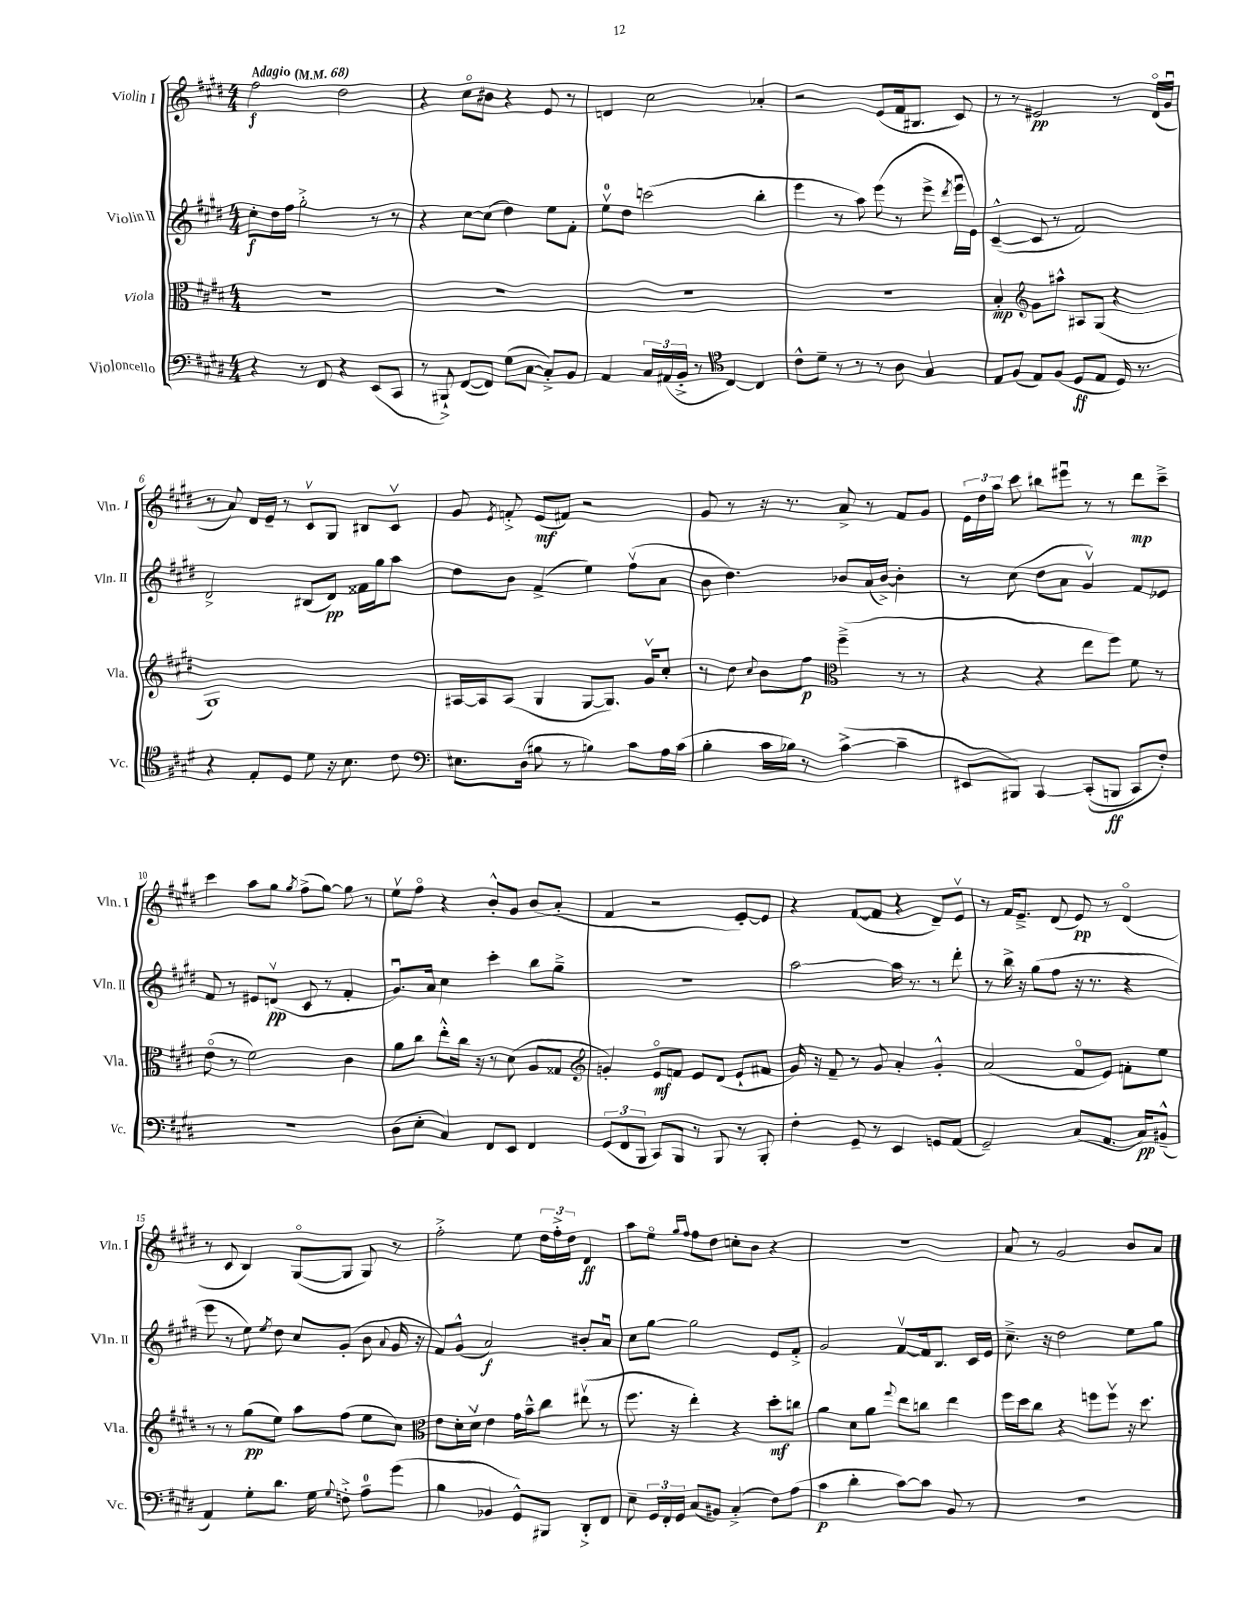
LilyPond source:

<<
\new StaffGroup <<
\new Staff = "s0" \with { instrumentName = "Violin I" shortInstrumentName = "Vln. I" } {
    \clef treble \key e \major \numericTimeSignature \time 4/4 \tempo "Adagio" 4 = 68
    \autoBeamOff fis''2\f dis''2 |
    r4 cis''8[\flageolet bis'8] r4 e'8 r8 |
    d'4 cis''2 aes'4-. |
    r2 e'8[( fis'16 bis8.] cis'8) |
    r8 r8 eis'2\pp r8 dis'16[\flageolet( gis'16]\downbow |
    r8 a'8) dis'16[ e'16]-- r8 cis'8[\upbow gis8] bis8[ cis'8]\upbow |
    gis'8 \acciaccatura { e'8 } f'8-.-> e'8[\mf( fis'8]) r2 |
    gis'8 r8 r16 r8. a'8-> r8 fis'8[ gis'8] |
    \tuplet 3/2 { e'16[ dis''16 a''16] } cis'''8 bis''8[ eis'''8]\downbow r8 r8 dis'''8[\mp cis'''8]---> |
    cis'''4 a''8[ gis''8] \acciaccatura { gis''8 } fis''8[->( gis''8]~) gis''8 r8 |
    e''8[\upbow fis''8]\flageolet r4 b'8[-.-^ gis'8] b'8[( a'8]-. |
    fis'4 r2 e'8[~-.) e'8] |
    r4 fis'8[~( fis'8] r4 dis'8[--) e'8]\upbow |
    r8 fis'16[ e'8.]---> dis'8( e'8\pp) r8 dis'4\flageolet( |
    r8 cis'8 b4) gis8[~\flageolet( gis8] gis8) r8 |
    fis''2-.-> e''8 \tuplet 3/2 { dis''16[ fis''16-.-> dis''16] } dis'4\ff |
    a''8[ e''8]\flageolet \grace { gis''16[ fis''16] } fis''8[ dis''8] c''8[-. b'8] r4 |
    R1 |
    a'8 r8 gis'2 b'8[ a'8] \bar "|." |
}
\new Staff = "s1" \with { instrumentName = "Violin II" shortInstrumentName = "Vln. II" } {
    \clef treble \key e \major \numericTimeSignature \time 4/4
    \autoBeamOff cis''8[-.\f dis''16 fis''16] gis''2-.-> r8 r8 |
    r4 cis''8[~ cis''8]( dis''4) e''8[ fis'8]-. |
    e''8[-0\upbow dis''8] c'''2( b''4-. |
    e'''4 r8 a''8) e'''8( r8 e'''8-> \acciaccatura { dis'''8 } e'''16[\downbow e'16]) |
    cis'4~---^( cis'8 r8 fis'2) |
    dis'2-> bis8[( dis'8]\pp) fisis'16[ gis''16 a''8] |
    dis''8[ b'8] fis'4->( e''4) fis''8[\upbow( a'8] |
    b'8 dis''4.) bes'8[ a'16( bes'16]~->) bes'4-. |
    r8 cis''8( dis''8[ a'8] gis'4\upbow) fis'8[ ees'8] |
    fis'8 r8 eis'8[ d'8]\upbow\pp( cis'8 r8 fis'4-. |
    gis'8.[\downbow) a'16] cis''4 cis'''4-. b''8[ gis''8]---> |
    R1 |
    a''2~ a''16 r8. r8 dis'''8-. |
    r8 b''16-> r16 gis''8[( fis''8] r16 r8. r4 |
    e'''8 r8 e''8) \acciaccatura { e''8 } dis''8 cis''8[ gis'8]-.( b'8 \appoggiatura { a'8 } gis'16 r16 |
    fis'8[) gis'8]-^( a'2\f) bis'8[-. a'8]\downbow |
    cis''8[ gis''8]~ gis''2 e'8[ fis'8]-.-> |
    gis'2 fis'8[~\upbow fis'16 b8.] cis'16[ e'16] |
    cis''8.---> r16 dis''2 e''8[ gis''8] \bar "|." |
}
\new Staff = "s2" \with { instrumentName = "Viola" shortInstrumentName = "Vla." } {
    \clef alto \key e \major \numericTimeSignature \time 4/4
    \autoBeamOff R1 |
    R1 |
    R1 |
    R1 |
    b4-.\mp \clef treble gis'8[ ais''8]-^ ais8[ gis8]( r4 |
    gis1) |
    ais16[~ ais16 ais8]( gis4 gis8[~ gis8.]) gis'16[\upbow cis''8]-. |
    r8 dis''8 \appoggiatura { cis''8 } b'8[ fis''8]\p \clef alto fis''4--->( r8 r8 |
    r4 r4 e''8[ fis''8]) fis'8 r8 |
    e'8\flageolet( r8 fis'2) cis'4 |
    a'8[ cis''8] e''8[-.-^ cis''16] r16 r8 dis'8( a8[ gisis8] |
    \clef treble g'4-.) e'8[\flageolet\mf f'8] e'8[ dis'8]( e'8[-! fis'8] |
    gis'16) r16 fis'8-- r8 gis'8 a'4-. gis'4-.-^ |
    a'2( fis'8[\flageolet e'8]) f'8[-. e''8] |
    r8 r8 gis''8[\pp( e''8]) a''8[ fis''8]( e''8[ cis''8]) |
    \clef alto e'8[ dis'16-. dis'16]\upbow e'4 gis'16[ b'16---^ cis''8] eis''8\upbow( r8 |
    fis''8. r16 e''4-.) r4 dis''8[-.\mf c''8] |
    a'4 dis'8[ a'8] \appoggiatura { gis''8 } e''8[ c''8] e''4 |
    fis''16[ dis''16 cis''8] r4 f''8[ f''8]\upbow r16 dis''8. \bar "|." |
}
\new Staff = "s3" \with { instrumentName = "Violoncello" shortInstrumentName = "Vc." } {
    \clef bass \key e \major \numericTimeSignature \time 4/4
    \autoBeamOff r4 r8 fis,8 r4 e,8[( cis,8] |
    r8 bis,,8-!->) fis,8[~( fis,8]) gis8[( cis8]~ cis8[-.->) b,8] |
    a,4 \tuplet 3/2 { cis16[ ais,16( b,16]-.-> } r8 \clef tenor cis4~) cis4 |
    cis'8[-^ dis'8]-- r8 r8 r8 a8 gis4 |
    e8[ fis8]( e8[) fis8]( dis8[\ff e8] dis16) r8. |
    r4 e8[-. dis8] dis'8 r16 b8. cis'8 |
    \clef bass eis8.[ dis16]( bis8 r8 b4) cis'8[ a16 cis'16]( |
    b4-. cis'16[ bes16]) r8 cis'4~->( cis'4-- |
    eis,8[ bis,,8]) cis,4~ cis,8[-.(\( b,,8]\ff cis,8[) fis8]-.\) |
    R1 |
    dis8[( e8]-. cis4) fis,8[ e,8] fis,4 |
    \tuplet 3/2 { gis,8[( fis,8 b,,8] } cis,8[) b,,8] r8 b,,8 r8 b,,8-. |
    fis4-. gis,8-- r8 e,4 g,8[ a,8]( |
    gis,2--) cis8[( a,8.] cis16[\pp) bis,8]---^( |
    a,4) gis8[-. dis'8.] gis16 \appoggiatura { gis8 } f8-.-> a8[-0-- gis'8]( |
    b4 bes,4 gis,8[-^) bis,,8] dis,8[-.-> fis,8] |
    e8-- \tuplet 3/2 { gis,16[ fis,16-. gis,16] } cis8[( bis,8]) cis4-.->( fis8[) a8]( |
    cis'4\p dis'4-. cis'8[~) cis'8] b,8 r8 |
    R1 \bar "|." |
}
>>
>>
